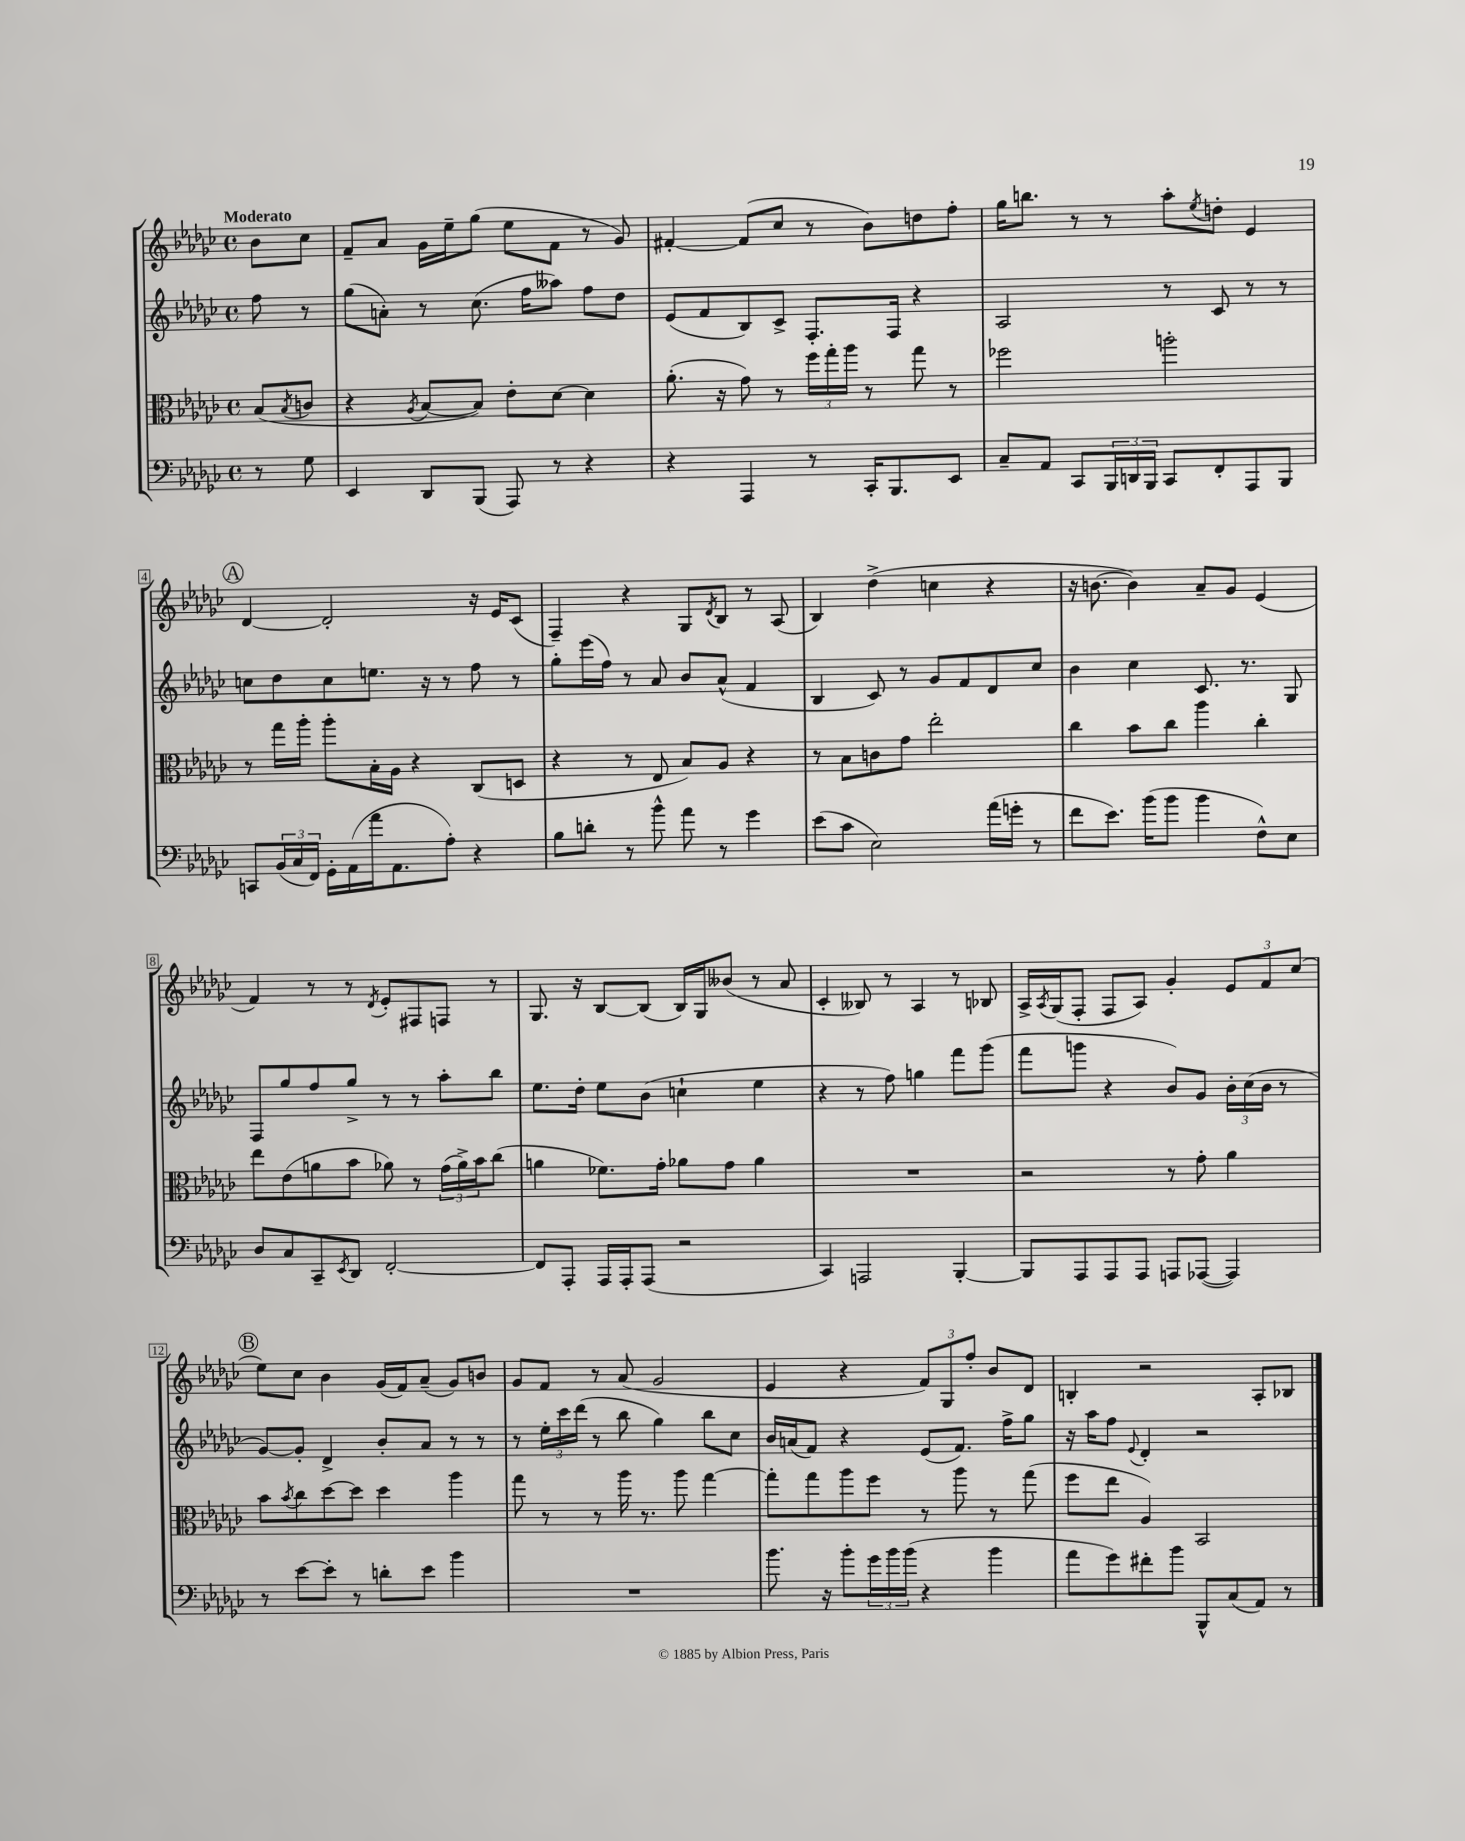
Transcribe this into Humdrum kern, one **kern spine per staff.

**kern	**kern	**kern	**kern
*staff4	*staff3	*staff2	*staff1
*clefF4	*clefC3	*clefG2	*clefG2
*k[b-e-a-d-g-c-]	*k[b-e-a-d-g-c-]	*k[b-e-a-d-g-c-]	*k[b-e-a-d-g-c-]
*M4/4	*M4/4	*M4/4	*M4/4
*met(c)	*met(c)	*met(c)	*met(c)
8r	(8B-/L	8ff\	8b-\L
.	8qB-/	.	.
8G-\	8c/J	8r	8cc-\J
=	=	=	=
4EE-/	4r	(8gg-\L	8f~/L
.	.	8a'\J)	8a-/J
.	8qA-/	.	.
8DD-/L	[8B-/L	8r	16g-\LL
.	.	.	16ee-~\J
(8BBB-/J	8B-/]J)	(8.cc-\	(8gg-\J
8AAA-/)	8e-'\L	.	8ee-\L
.	.	16ff\LK	.
8r	[8d-\J	8aa--\J)	8f\J
4r	4d-\]	8ff\L	8r
.	.	8dd-\J	8g-/)
=	=	=	=
4r	(8.a-'\	(8e-/L	[4f#'/
.	.	8f/	.
.	16r	.	.
4AAA-/	8g-\)	8B-/)	(8f#/]L
.	8r	8c-^/J	8cc-/J
8r	24ff\LL	8.F'/L	8r
.	24gg-'\	.	.
.	24aa-\JJ	.	.
16CC-'/LK	8r	.	8b-\L)
8.BBB-/	.	16F/Jk	.
.	8gg-\	4r	8dd\
8EE-/J	8r	.	8ff'\J
=	=	=	=
8C-~/L	2ff-\	2A-/	16gg-\LK
.	.	.	8.bb\J
8AA-/J	.	.	.
8CC-/L	.	.	8r
24BBB-/L	.	.	8r
24DD/	.	.	.
24BBB-/JJ	.	.	.
8CC-/L	2aa'\	8r	8aa-'\L
.	.	.	8qee-/
8FF'/	.	8c-/	8dd'\J
8AAA-/	.	8r	4e-/
8BBB-/J	.	8r	.
=	=	=	=
8CC/L	8r	8cc\L	[4d-/
(24BB-/L	16gg-\LL	8dd-\	.
24C-/	.	.	.
.	16aa-'\JJ	.	.
24FF/JJ)	.	.	.
16GG-'\LL	8aa-'\L	8cc\	2d-'/]
(16AA-\	.	.	.
16a-\J	16B-'\L	8.ee\J	.
8.AA-\	16A-\JJ	.	.
.	4r	.	.
.	.	16r	.
8A-'\J)	.	8r	.
4r	(8C-/L	8ff\	16r
.	.	.	16e-/LK
.	8D/J	8r	(8c-/J
=	=	=	=
8B-\L	4r	8gg-'\L	4F~/)
8d'\J	.	(16eee-\L	.
.	.	16ff\JJ)	.
8r	8r	8r	4r
8b-^^\	8E-/	8a-/	.
8a-\	8B-/L)	8b-/L	8G-/L
.	.	.	8qd-/
8r	8A-/J	(8a-^^/J	8B-/J
4g-\	4r	4f/	8r
.	.	.	(8A-/
=	=	=	=
(8e-\L	8r	4B-/	4B-/)
8c-\J	8B-\L	.	.
2E-\)	8c\	8c-/)	(4dd-^\
.	8g-\J	8r	.
.	2ee-'\	8g-/L	4cc\
.	.	8f/	.
(16a-\LL	.	8d-/	4r
16g'\JJ	.	.	.
8r	.	8cc-/J	.
=	=	=	=
8f\L	4cc-\	4b-\	16r
.	.	.	[8.b\
8.e-\J)	.	.	.
.	8b-\L	4cc-\	4b\])
(16b-\LK	.	.	.
8b-\J	8cc-\J	.	.
4b-\	4aa-\	8.c-/	8a-~/L
.	.	.	8g-/J
.	.	8.r	.
8F^^\L)	4cc-'\	.	(4e-/
8E-\J	.	8G-/	.
=	=	=	=
8D-/L	8ee-\L	8F/L	4f/)
8C-/	(8e-\	8gg-/	.
8CC-~/	8a\	8ff/	8r
8qEE-/	.	.	.
8DD-/J	8b-\J	8gg-^/J	8r
.	.	.	8qd-/
[2FF'/	8a-\)	8r	8e-'/L
.	8r	8r	8F#/
.	(24g-\LL	8aa-'\L	8F/J
.	24a-^\)	.	.
.	24b-\J	.	.
.	(8cc-\J	8bb-\J	8r
=	=	=	=
8FF/]L	4a\	8.ee-\L	8.G-/
8AAA-'/J	.	.	.
.	.	16dd-'\Jk	16r
16AAA-/LL	8.f-\L)	8ee-\L	[8B-/L
16AAA-'/J	.	.	.
(8AAA-/J	.	(8b-\J	(8B-/]J
.	16g-'\Jk	.	.
2r	8a-\L	4cc`\	16B-/LL)
.	.	.	16G-/J
.	8g-\J	.	(8b--/J
.	4a-\	4ee-\	8r
.	.	.	8a-/
=	=	=	=
4CC-/)	1r	4r	4c-'/
2AAA/	.	8r	8B--/)
.	.	8ff\)	8r
.	.	4gg\	4A-/
[4BBB-'/	.	8fff\L	8r
.	.	(8ggg-\J	8B-/
=	=	=	=
8BBB-/]L	2r	8fff\L	16A-^/LL
.	.	.	8qA-/
.	.	.	(16G-/J
8AAA-/	.	8ggg\J	8F'/J
8AAA-/	.	4r	8F/L
8AAA-/J	.	.	8A-/J)
8AAA/L	8r	8b-/L)	4g-'/
([8AAA-/J	8g-'\	8g-/J	.
4AAA-/])	4a-\	24b-'\LL	12e-/L
.	.	(24cc-\	.
.	.	24b-\JJ	12f/
.	.	8r	.
.	.	.	(12cc-/J
=	=	=	=
8r	8b-\L	[8g-/L)	8ee-\L)
.	8qb-/	.	.
[8e-\L	8cc-\	8g-'/]J	8cc-\J
8e-'\]J	[8dd-\	4d-^/	4b-\
8r	8dd-\]J	.	.
8d'\L	4dd-\	8b-'/L	(16g-/LL
.	.	.	16f/J)
8e-\J	.	8a-/J	(8a-~/J
4b-\	4aa-\	8r	8g-/L)
.	.	8r	8b/J
=	=	=	=
1r	8gg-\	8r	8g-/L
.	8r	24ee-'\LL	8f/J
.	.	24ccc-\	.
.	.	(24ddd-\JJ	.
.	8r	8r	8r
.	16aa-\	8bb-\	(8a-/
.	8.r	.	.
.	.	4gg-\)	2g-/
.	8aa-\	.	.
.	[4gg-\	8bb-\L	.
.	.	8cc-\J	.
=	=	=	=
8.b-\	8gg-'\]L	16b-/LL	4e-/
.	.	(16a/J	.
.	8gg-\	8f/J)	.
16r	.	.	.
8b-'\L	8aa-\	4r	4r
24g-\L	8ff\J	.	.
24b-\	.	.	.
(24b-\JJ	.	.	.
4r	8r	(8e-/L	12f/L)
.	.	.	12G-/
.	8aa-\	8.f/J)	.
.	.	.	12ff'/J
4b-\	8r	.	8b-/L
.	.	16ff^\LK	.
.	(8gg-\	8gg-\J	8d-/J
=	=	=	=
8a-\L	8ff\L	16r	4B'/
.	.	16aa-\LK	.
8g-\)	8ee-\J	8ff\J	.
.	.	8qqe-/	.
8f#'\	4A-/)	4d-'/	2r
8b-\J	.	.	.
8BBB-^^/L	2BB-/	2r	.
(8C-/	.	.	.
8AA-/J)	.	.	8A-'/L
8r	.	.	8B-/J
==	==	==	==
*-	*-	*-	*-
